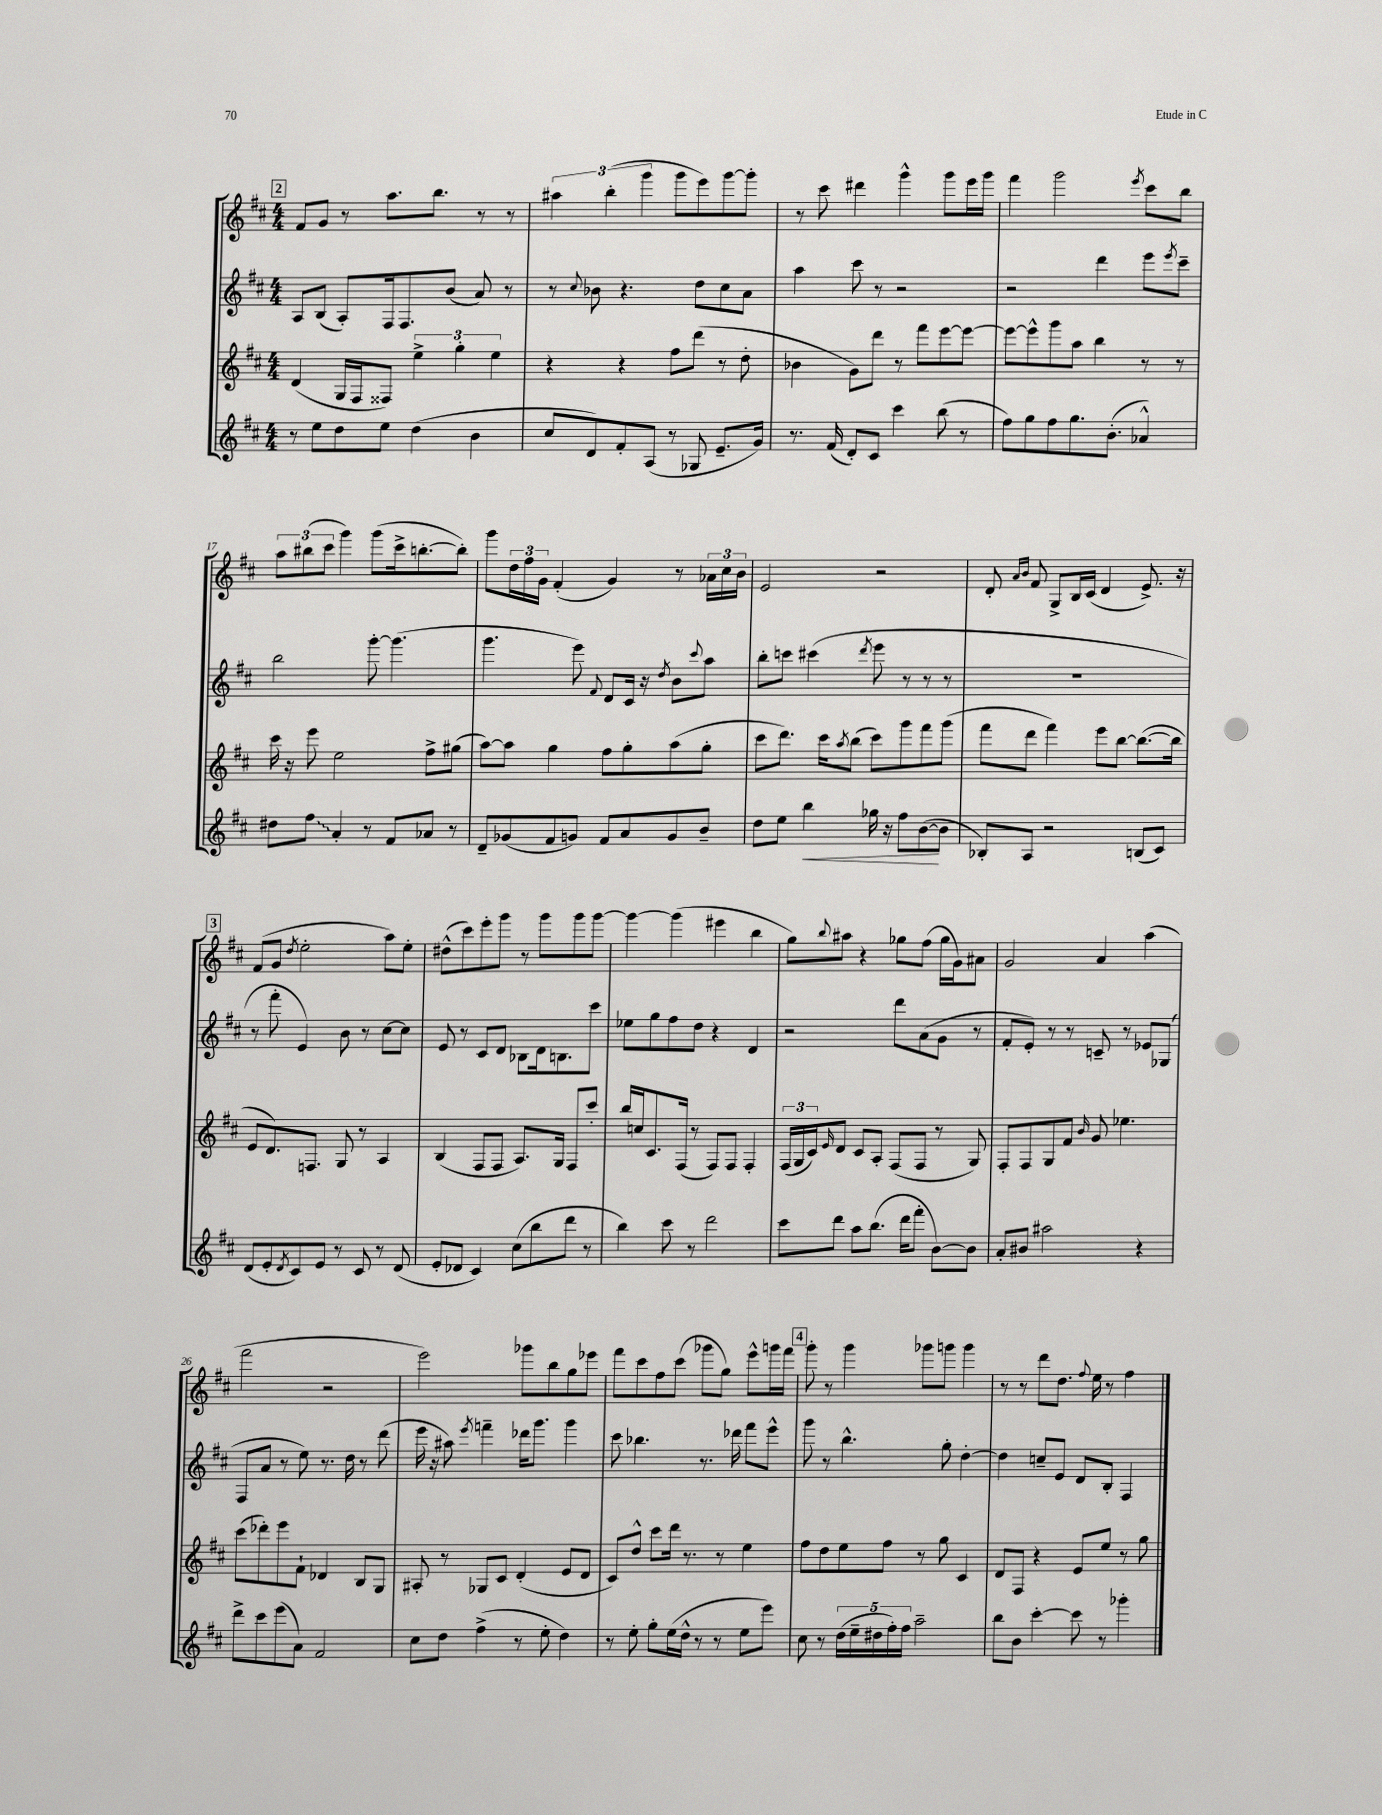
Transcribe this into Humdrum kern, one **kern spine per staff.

**kern	**kern	**kern	**kern
*staff4	*staff3	*staff2	*staff1
*clefG2	*clefG2	*clefG2	*clefG2
*k[f#c#]	*k[f#c#]	*k[f#c#]	*k[f#c#]
*M4/4	*M4/4	*M4/4	*M4/4
8r	(4d	8A	8f#
8ee	.	(8B	8g
8dd	16G	8A')	8r
.	16F#	.	.
8ee	8F##)	16F#	8.aa
.	.	8.F#	.
(4dd	6ee^	.	.
.	.	.	8.bb
.	.	(8b	.
.	6gg'	.	.
4b	.	8a)	8r
.	6ee	.	.
.	.	8r	8r
=	=	=	=
8cc#	4r	8r	6aa#
.	.	8qqcc#	.
8d)	.	8b-	.
.	.	.	(6bb'
8f#'	4r	4.r	.
.	.	.	6ggg
(8A	.	.	.
8r	8ff#	.	8ggg
8G-	(8ddd	8dd	8eee)
8.e~	8r	8cc#	[8ggg
.	8dd'	8a	8ggg']
16g)	.	.	.
=	=	=	=
8.r	4b-	4aa	8r
.	.	.	8ccc#
(16f#	.	.	.
8d')	8g)	8ccc#	4ddd#
8c#	8ddd	8r	.
4ccc#	8r	2r	4ggg^^
.	8fff#	.	.
(8bb	[8eee	.	8ggg
8r	8eee_	.	16eee
.	.	.	16ggg
=	=	=	=
8ff#)	8eee_	2r	4fff#
8gg	8eee^^]	.	.
8ff#	8ggg	.	2ggg
8.gg	8aa	.	.
.	4bb	4ddd	.
(8.b'	.	.	.
.	.	.	8qeee
4a-^^)	8r	8eee	8ccc#
.	.	8qeee	.
.	8r	8ccc#~	8bb
=	=	=	=
8dd#	16ccc#	2bb	12aa
.	16r	.	.
.	.	.	(12bb#
8ff#	8eee	.	.
.	.	.	12ccc#
4a'	2ee	.	4ggg)
8r	.	[8ggg'	(8ggg
8f#	.	(4.ggg]	16ccc#^
.	.	.	[8.bb'
8a-	8ff#^	.	.
8r	(8gg#	.	8bb'])
=	=	=	=
8d~	[8aa)	4.ggg	8ggg
(8g-	8aa]	.	24dd
.	.	.	24ff#
.	.	.	24g
8f#	4gg	.	(4f#'
8g)	.	8eee)	.
.	.	8qqf#	.
8f#	8ff#	8d	4g)
8a	8gg'	16c#	.
.	.	16r	.
.	.	8qdd	.
8g	(8aa	8b	8r
.	.	8qqccc#	.
8b~	8gg'	8aa	24a-
.	.	.	24cc#
.	.	.	24b
=	=	=	=
8dd	8ccc#	8bb'	2e
8ee	8.ddd)	8ccc	.
4bb	.	(4ccc#	.
.	16ccc#	.	.
.	8qaa	.	.
.	(8bb	.	.
.	.	8qddd	.
16gg-	8ccc#)	8eee	2r
16r	.	.	.
8ff#	8ggg	8r	.
([8b	8fff#	8r	.
8b]	(8ggg	8r	.
=	=	=	=
8B-')	8fff#	1r	8d'
.	.	.	16qqa
.	.	.	16qqb
8A	8ddd	.	8f#
2r	4fff#)	.	8G^
.	.	.	16B
.	.	.	(16c#
.	8eee	.	4d
.	[8bb	.	.
(8B	(8.bb_	.	8.e^)
8c#)	.	.	.
.	16bb]	.	16r
=	=	=	=
(8d	8e	8r	(8f#
8e'	8.d)	8fff#'	8g
8qd	.	.	8qdd
8c#)	.	4e)	2ee'
.	8.F	.	.
8e	.	.	.
8r	8G	8b	.
8c#	8r	8r	.
8r	4A	[8cc#	8aa)
(8d	.	8cc#]	8ee'
=	=	=	=
8e'	(4B	8e	(8dd#^^
8d-	.	8r	8ccc#)
4c#)	8F#	8c#	8eee'
.	8F#	8d	8ggg
(8cc#	8.A)	8B-	8r
8bb	.	16d	8ggg
.	16G	8.B	.
8ddd	8F#	.	8ggg
8r	8ccc#'	8ccc#	[8ggg
=	=	=	=
4bb)	16bb	8ee-	4ggg_
.	16cc	.	.
.	8.c#	8gg	.
8ccc#	.	8ff#	(4ggg]
.	(16F#	.	.
8r	8r	8dd	.
2ddd	8F#)	4r	4eee#
.	8F#	.	.
.	4F#'	4d	4bb
=	=	=	=
8ccc#	(24F#	2r	8gg)
.	24G	.	.
.	24c#)	.	.
.	16qqe	.	8qqbb
8ddd	8d	.	8aa#
8aa	8c#	.	4r
(8.bb	8A'	.	.
.	(8F#	8ddd	8gg-
16ddd	.	.	.
8fff#'	8F#	(8a	(8ff#
[8b)	8r	8g	16gg-
.	.	.	16g)
8b]	8G)	8r	8a#
=	=	=	=
8a'	8F#'	8f#'	2g
8b#	8F#	8e')	.
2aa#	8G	8r	.
.	8f#	8r	.
.	16qqb	.	.
.	8g	8c~	4a
.	4.ee-	8r	.
4r	.	8e-	(4aa
.	.	(8G-	.
=	=	=	=
8ddd^	(8ccc#	8F#	2fff#
8ccc#	8ddd-')	8a	.
(8eee	8eee	8r	.
8a)	8f#`	8ee)	.
2f#	4d-	8.r	2r
.	.	16dd	.
.	8B	8r	.
.	8G	(8ddd	.
=	=	=	=
8cc#	8A#'	16eee	2eee)
.	.	16r	.
8dd	8r	8aa#)	.
.	.	8qeee	.
(4ff#^	8G-	4fff~	.
.	8c#	.	.
8r	(4d'	16ddd-	8ggg-
.	.	8.ggg	.
8ee'	.	.	8bb
4dd)	8e	4ggg	8gg
.	8d	.	8eee-
=	=	=	=
8r	8c#)	8ccc#	8fff#
8ee'	8dd^^	4.bb-	8ccc#
8gg'	8ccc#	.	8ff#
(16ee	16ddd	.	(8ccc#
16dd^^	8.r	.	.
8r	.	8.r	8ggg-
8r	8r	.	8gg)
.	.	16ddd-	.
8ee	4ee	8fff#	8eee^^
8eee)	.	8eee^^	16ggg
.	.	.	16fff#
=	=	=	=
8cc#	8ff#	8ggg	8ggg'
8r	8dd	8r	8r
(20dd	8ee	4.bb^^	4ggg
20ee~	.	.	.
20dd#	.	.	.
.	8ff#	.	.
20ff#')	.	.	.
20ff#	.	.	.
2aa~	8r	.	8ggg-
.	8gg	8gg'	8ggg
.	4c#	[4dd'	4ggg
=	=	=	=
8bb	8d	4dd]	8r
8b	8F#	.	8r
[4ccc#'	4r	8cc~	8ddd
.	.	8e	8.dd
8ccc#]	8e	8d	.
.	.	.	8qqff#
.	.	.	16ee
8r	8ee	8B'	8r
4ggg-'	8r	4F#	4ff#
.	8gg	.	.
==	==	==	==
*-	*-	*-	*-
